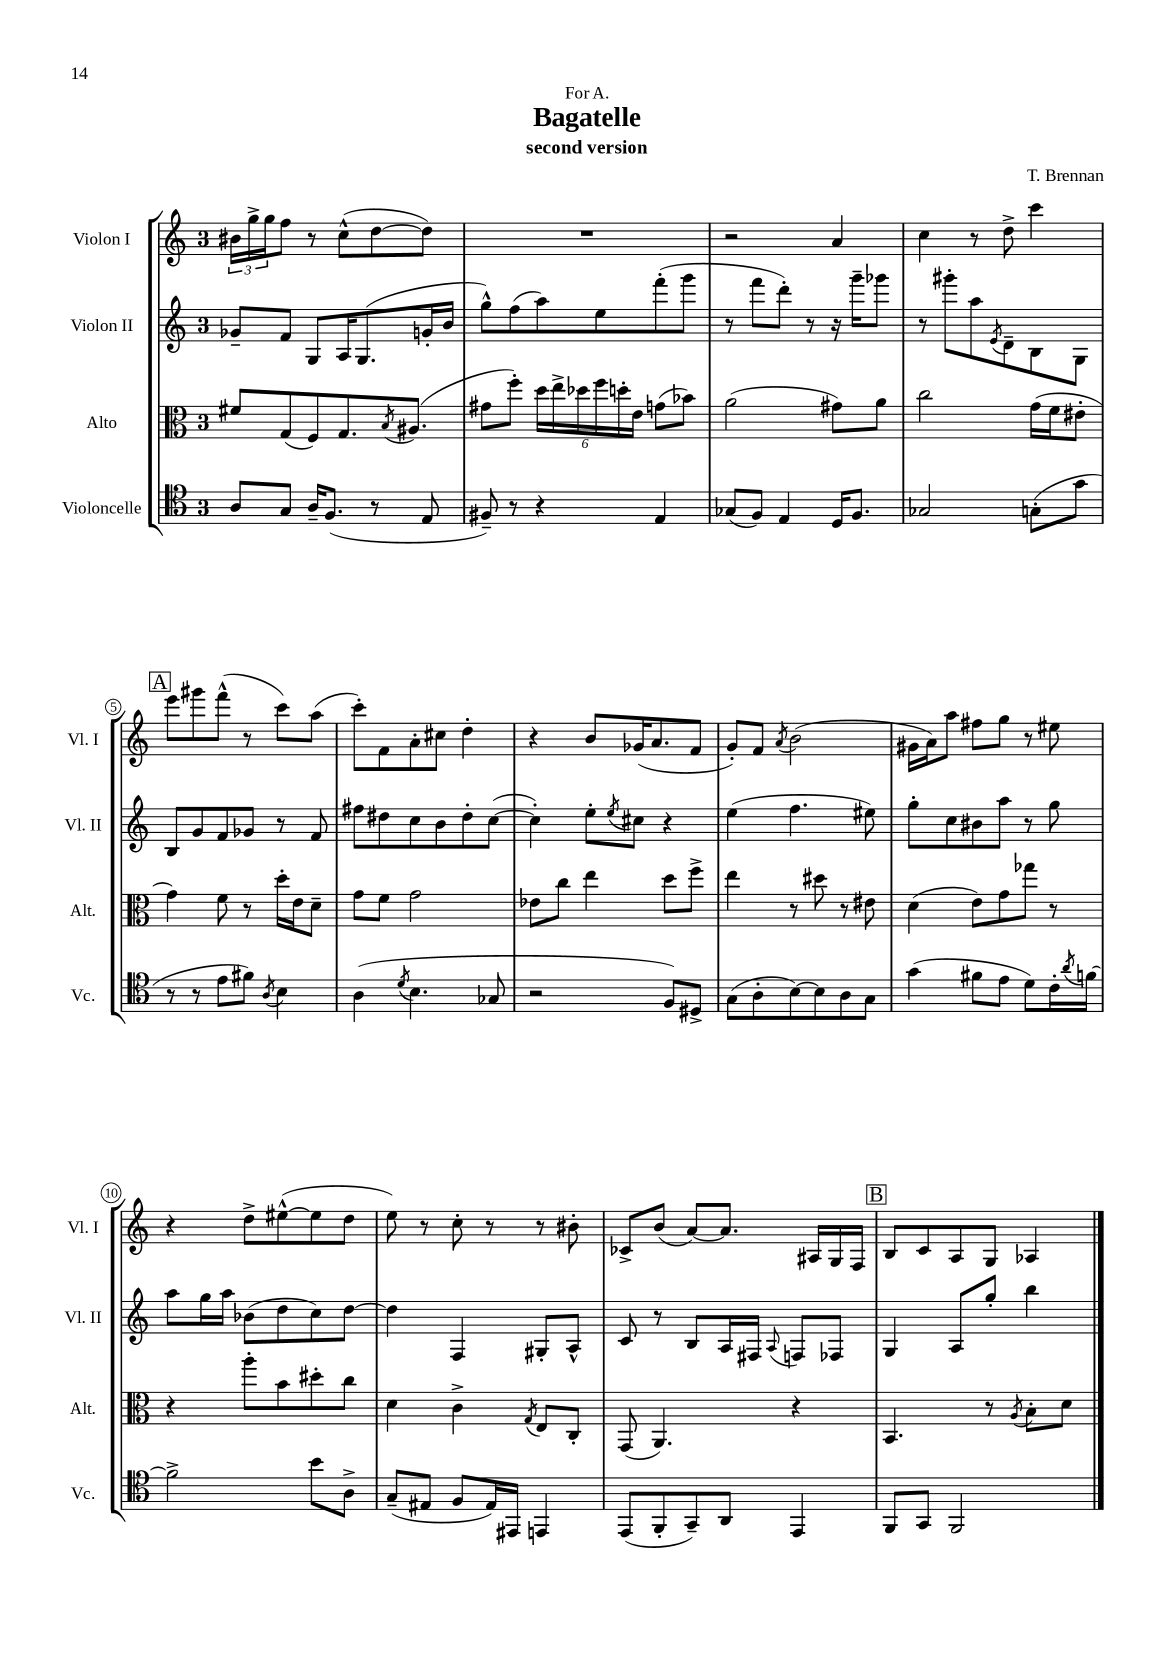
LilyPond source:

\header { title = "Bagatelle" composer = "T. Brennan" subtitle = "second version" dedication = "For A." }
<<
\new StaffGroup <<
\new Staff = "s0" \with { instrumentName = "Violon I" shortInstrumentName = "Vl. I" } {
    \clef treble \key c \major \once \override Staff.TimeSignature.style = #'single-digit \time 3/4
    \tuplet 3/2 { bis'16 g''16-> g''16 } f''8 r8 c''8-^( d''8~ d''8) |
    R2. |
    r2 a'4 |
    c''4 r8 d''8-> c'''4 |
    \mark \markup { \box "A" } e'''8 gis'''8 f'''8-^( r8 c'''8) a''8( |
    c'''8-.) f'8 a'8-. cis''8 d''4-. |
    r4 b'8 ges'16( a'8. f'8 |
    g'8-.) f'8 \acciaccatura { a'8 } b'2( |
    gis'16 a'16) a''8 fis''8 g''8 r8 eis''8 |
    r4 d''8-> eis''8~-^( eis''8 d''8 |
    e''8) r8 c''8-. r8 r8 bis'8-. |
    ces'8-> b'8( a'8~) a'8. ais16 g16 f16 |
    \mark \markup { \box "B" } b8 c'8 a8 g8 aes4 \bar "|." |
}
\new Staff = "s1" \with { instrumentName = "Violon II" shortInstrumentName = "Vl. II" } {
    \clef treble \key c \major \once \override Staff.TimeSignature.style = #'single-digit \time 3/4
    ges'8-- f'8 g8 a16 g8.( g'16-. b'16 |
    g''8-^) f''8( a''8) e''8 f'''8-.( g'''8 |
    r8 f'''8 d'''8-.) r8 r16 g'''16-- ges'''8 |
    r8 gis'''8-. a''8 \acciaccatura { e'8 } d'8-- b8 g8 |
    \mark \markup { \box "A" } b8 g'8 f'8 ges'8 r8 f'8 |
    fis''8 dis''8 c''8 b'8 dis''8-. c''8~( |
    c''4-.) e''8-. \acciaccatura { e''8 } cis''8 r4 |
    e''4( f''4. eis''8) |
    g''8-. c''8 bis'8 a''8 r8 g''8 |
    a''8 g''16 a''16 bes'8( d''8 c''8) d''8~ |
    d''4 f4 gis8-. a8-^ |
    c'8 r8 b8 a16 fis16 \appoggiatura { a8 } f8 fes8 |
    \mark \markup { \box "B" } g4 a8 g''8-. b''4 \bar "|." |
}
\new Staff = "s2" \with { instrumentName = "Alto" shortInstrumentName = "Alt." } {
    \clef alto \key c \major \once \override Staff.TimeSignature.style = #'single-digit \time 3/4
    fis'8 g8( f8) g8. \acciaccatura { b8 } ais8.( |
    gis'8 f''8-.) \tuplet 6/4 { d''16 e''16-> des''16 f''16 d''16-. e'16 } g'8( bes'8) |
    a'2( gis'8) a'8 |
    c''2 g'16( f'16 eis'8-. |
    \mark \markup { \box "A" } g'4) f'8 r8 d''16-. e'16 d'8-- |
    g'8 f'8 g'2 |
    ees'8 c''8 e''4 d''8 f''8-> |
    e''4 r8 dis''8 r8 eis'8 |
    d'4( e'8) g'8 ges''8 r8 |
    r4 a''8-. b'8 dis''8-. c''8 |
    d'4 c'4-> \acciaccatura { g8 } e8 c8-. |
    g,8( a,4.) r4 |
    \mark \markup { \box "B" } b,4. r8 \acciaccatura { a8 } b8-. d'8 \bar "|." |
}
\new Staff = "s3" \with { instrumentName = "Violoncelle" shortInstrumentName = "Vc." } {
    \clef tenor \key c \major \once \override Staff.TimeSignature.style = #'single-digit \time 3/4
    a8 g8 a16-- f8.( r8 e8 |
    fis8--) r8 r4 e4 |
    ges8( f8) e4 d16 f8. |
    ges2 g8-.( g'8 |
    \mark \markup { \box "A" } r8 r8 e'8 fis'8) \acciaccatura { a8 } b4 |
    a4( \acciaccatura { d'8 } b4. ges8 |
    r2 f8) dis8-> |
    g8( a8-. b8~) b8 a8 g8 |
    g'4( fis'8 e'8 d'8) c'16-. \acciaccatura { a'8 } f'16~ |
    f'2-> b'8 a8-> |
    g8--( eis8 f8 eis16) eis,16 e,4 |
    e,8( f,8-. g,8--) a,8 e,4 |
    \mark \markup { \box "B" } f,8 g,8 f,2 \bar "|." |
}
>>
>>
\layout { \context { \Score \override BarNumber.stencil = #(make-stencil-circler 0.1 0.3 ly:text-interface::print) } }
